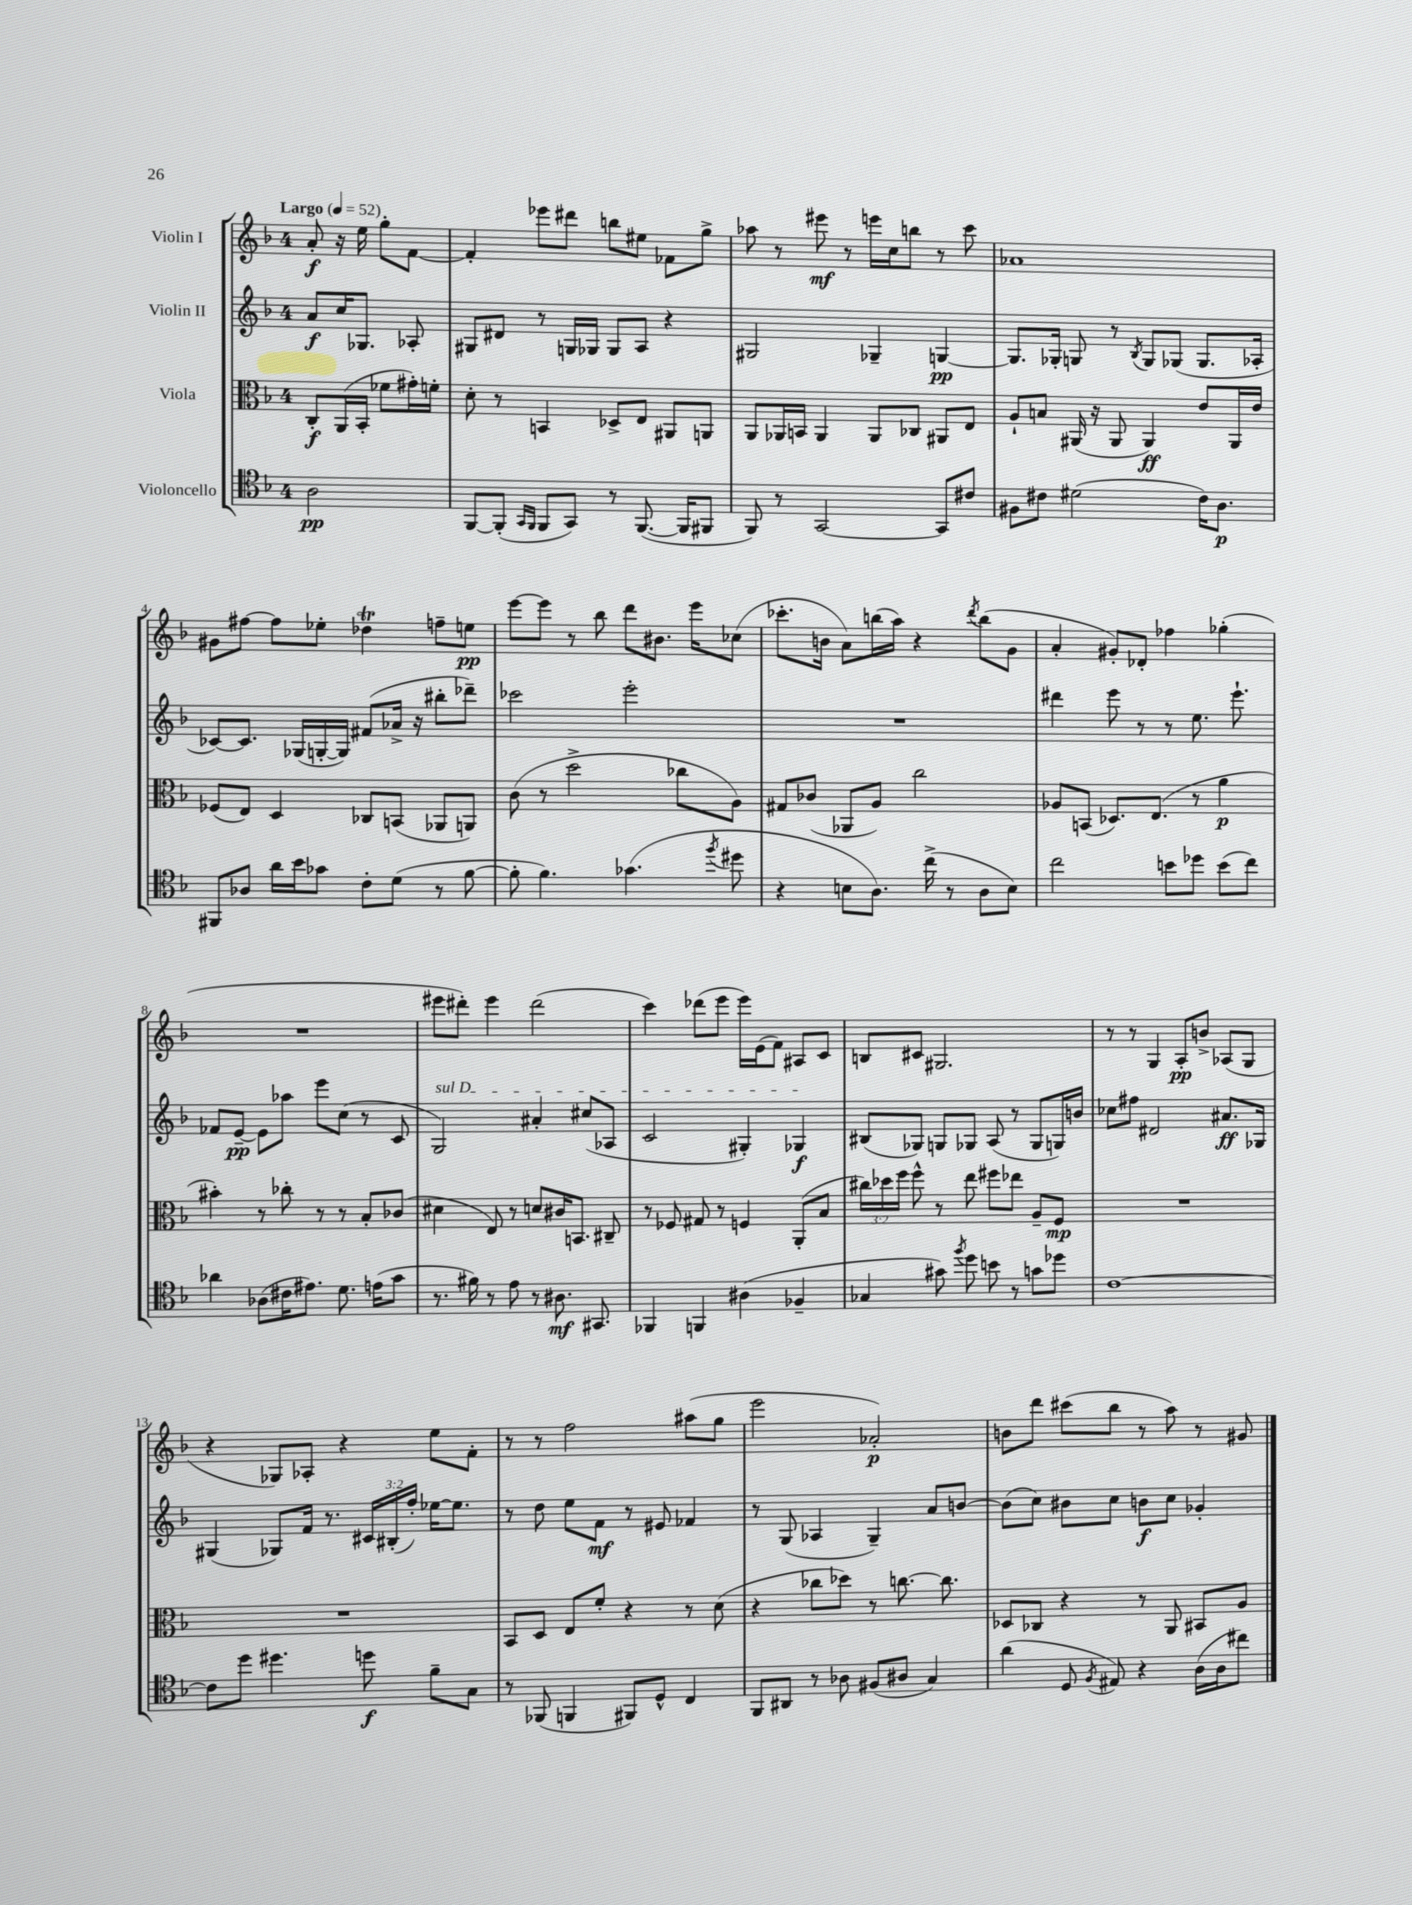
<<
\new StaffGroup <<
\new Staff = "s0" \with { instrumentName = "Violin I" } {
    \clef treble \key f \major \once \override Staff.TimeSignature.style = #'single-digit \time 4/4 \partial 2 \tempo "Largo" 4 = 52
    \autoBeamOff a'8-.\f r16 e''16 g''8[-. f'8]~ |
    f'4-. ees'''8[ dis'''8] b''8[ eis''8] fes'8[ g''8]-> |
    aes''8 r8 eis'''8\mf r8 e'''16[ c''16 b''8] r8 c'''8 |
    aes'1 |
    gis'8[ fis''8]~ fis''8[ ees''8]-. des''4\trill f''8[-- e''8]\pp |
    e'''8[~ e'''8] r8 bes''8 d'''8[ bis'8.] e'''16[ ces''8]( |
    ces'''8.[-. b'16] a'8[) b''16( a''16]) r4 \acciaccatura { d'''8 } b''8[( g'8] |
    a'4-. gis'8[-.) des'8]-. fes''4 ges''4-.( |
    R1 |
    eis'''8[ dis'''8]-.) eis'''4 dis'''2( |
    c'''4) des'''8[( e'''8] e'''16[) e'16( f'8]) ais8[ c'8] |
    b8[ cis'8] gis2. |
    r8 r8 g4 a8[-.\pp b'8]-> aes8[( g8] |
    r4 ges8[) aes8]-. r4 e''8[ f'8]-. |
    r8 r8 f''2 ais''8[( g''8] |
    e'''2 aes'2-.\p) |
    b'8[ d'''8] cis'''8[( bes''8] r8 a''8) r8 gis'8 \bar "|." |
}
\new Staff = "s1" \with { instrumentName = "Violin II" } {
    \clef treble \key f \major \once \override Staff.TimeSignature.style = #'single-digit \time 4/4 \override Staff.TupletNumber.text = #tuplet-number::calc-fraction-text \partial 2
    \autoBeamOff a'8[\f c''16 ges8.] aes8-. |
    gis8[ dis'8] r8 g16[ ges16] ges8[ a8] r4 |
    gis2 ges4-- g4~\pp |
    g8.[ ges16]-. g8 r8 \acciaccatura { bes8 } g8[ ges8]( ges8.[ aes16]-. |
    ces'8[~) ces'8.] ges16[( g16~-. g16]) fis'8[( aes'16]-> r16 bis''8[-. des'''8]--) |
    ces'''2 e'''2-. |
    R1 |
    dis'''4 e'''8 r8 r8 e''8. e'''8.-! |
    fes'8[ e'8]~--\pp e'8[ aes''8] e'''8[ c''8]( r8 c'8 |
    \once \override TextSpanner.bound-details.left.text = \markup { \italic "sul D" } g2\startTextSpan) ais'4-. cis''8[( aes8] |
    c'2 gis4-.) ges4\f\stopTextSpan |
    bis8[( ges8]) g8[ ges8] a8( r8 ges8[ g16) b'16] |
    ces''8[ fis''8] dis'2 ais'8.[\ff ges16] |
    gis4( ges8[) f'16] r8. \tuplet 3/2 { cis'16[ bis16-.( f''16]-.) } ees''16[~ ees''8.] |
    r8 d''8 e''8[ f'8]\mf r8 eis'8 fes'4 |
    r8 g8( aes4 g4--) a'8[ b'8]~ |
    b'8[( c''8]) bis'8[ c''8] b'8[\f c''8] ges'4-. \bar "|." |
}
\new Staff = "s2" \with { instrumentName = "Viola" } {
    \clef alto \key f \major \once \override Staff.TimeSignature.style = #'single-digit \time 4/4 \override Staff.TupletNumber.text = #tuplet-number::calc-fraction-text \partial 2
    \autoBeamOff c8[-.\f a,16( bes,16]-. fes'8[ gis'16-.) f'16]-. |
    d'8-. r8 b,4 des8[-> e8] ais,8[ a,8] |
    a,8[ aes,16 b,16] aes,4 aes,8[ ces8] ais,8[ e8] |
    a8[-! b8] ais,16( r16 ais,8 ais,4\ff) e'8[ ais,16 e'16] |
    fes8[( e8]) d4 ces8[ b,8]( aes,8[ a,8]) |
    c'8( r8 d''2-> ces''8[ a8]) |
    gis8[ ces'8]( aes,8[ a8]) c''2 |
    aes8[ b,8]( des8.[) e8.]( r8 a'4\p |
    bis'4-.) r8 ces''8-. r8 r8 bes8[-. ces'8]( |
    dis'4 e8) r8 d'8[ cis'16 b,8.] cis8-- |
    r8 fes8 gis8 r8 f4 a,8[-.( bes8] |
    \tuplet 3/2 { cis''16[) des''16 f''16] } f''8-^ r8 e''8 fis''8[ ees''8] a8[-- f8]\mp |
    R1 |
    R1 |
    bes,8[ d8] e8[ f'8]-. r4 r8 d'8( |
    r4 ces''8[ des''8]) r8 c''8.~ c''8. |
    des8[ ces8] r4 r8 a,8 bis,8[ a8] \bar "|." |
}
\new Staff = "s3" \with { instrumentName = "Violoncello" } {
    \clef tenor \key f \major \once \override Staff.TimeSignature.style = #'single-digit \time 4/4 \partial 2
    \autoBeamOff a2\pp |
    f,8[~ f,8]-.( \grace { g,16[ f,16] } f,8[ g,8]) r8 f,8.~( f,16[ fis,8] |
    f,8) r8 g,2~ g,8[ cis'8] |
    fis8[ cis'8] dis'2( cis'16[) a8.]\p |
    fis,8[ aes8] a'16[ bes'16 ges'8] c'8[-. d'8]( r8 f'8~ |
    f'8-. f'4.) ges'4.( \acciaccatura { f''8 } dis''8 |
    r4 b8[ a8.]) c''16->( r8 a8[ b8]) |
    c''2 b'8[ des''8] b'8[( c''8]) |
    aes'4 aes8[( cis'16 eis'8.]) d'8. e'16[( g'8] |
    r8. fis'16) r8 e'8 r8 ais8.\mf gis,8. |
    fes,4 f,4 ais4( fes4-- |
    ges4 gis'8) \acciaccatura { f''8 } d''8 b'8 r8 g'8[ des''8] |
    c'1~ |
    c'8[ d''8] dis''4. d''8\f f'8[-- g8] |
    r8 fes,8( f,4 fis,8[) d8]-^ c4 |
    f,8[ ais,8] r8 aes8 fis8[( ais8] g4) |
    a'4( d8 \acciaccatura { f8 } eis8) r4 a16[( a16 cis''8]) \bar "|." |
}
>>
>>
